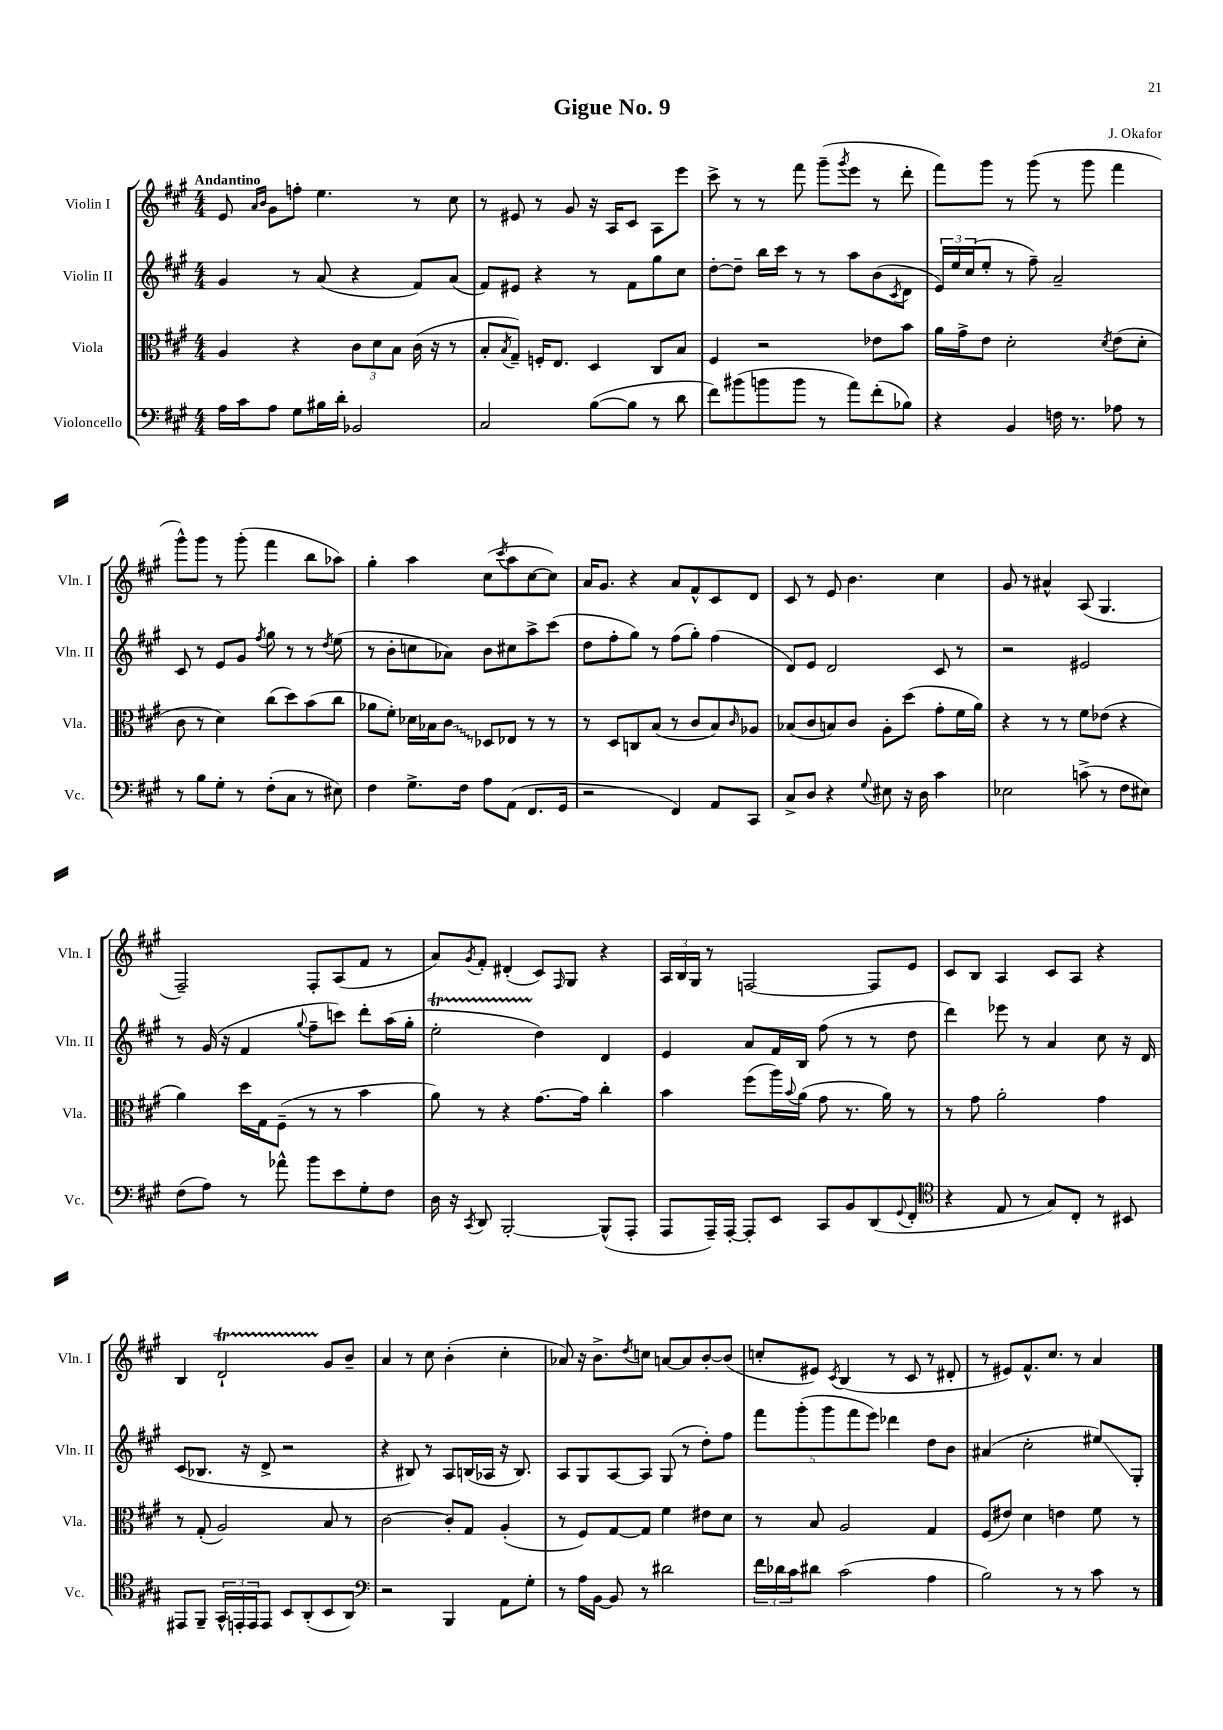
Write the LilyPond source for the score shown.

\header { title = "Gigue No. 9" composer = "J. Okafor" }
<<
\new StaffGroup <<
\new Staff = "s0" \with { instrumentName = "Violin I" shortInstrumentName = "Vln. I" } {
    \clef treble \key a \major \numericTimeSignature \time 4/4 \tempo "Andantino"
    e'8 \grace { a'16 b'16 } gis'8 f''8-. e''4. r8 cis''8 |
    r8 eis'8 r8 gis'8 r16 a16 cis'8 a8 e'''8 |
    cis'''8-> r8 r8 fis'''8 gis'''8--( \acciaccatura { gis'''8 } e'''8 r8 d'''8-. |
    fis'''8) gis'''8 r8 gis'''8( r8 gis'''8 fis'''4 |
    gis'''8-^) gis'''8 r8 gis'''8-.( fis'''4 b''8 aes''8) |
    gis''4-. a''4 cis''8( \acciaccatura { cis'''8 } a''8 cis''8~ cis''8) |
    a'16 gis'8. r4 a'8 fis'8-^ cis'8 d'8 |
    cis'8 r8 e'8 b'4. cis''4 |
    gis'8 r8 ais'4-^ a8( gis4. |
    fis2--) fis8-. a8( fis'8 r8 |
    a'8) \acciaccatura { gis'8 } fis'8-. dis'4-.( cis'8) \grace { fis16 } gis8 r4 |
    \tuplet 3/2 { a16 b16 gis16 } r8 f2~ f8 e'8 |
    cis'8 b8 a4 cis'8 a8 r4 |
    b4 d'2-!\startTrillSpan gis'8\stopTrillSpan b'8-- |
    a'4 r8 cis''8 b'4-.( cis''4-. |
    aes'8) r16 b'8.-> \acciaccatura { d''8 } c''8 a'8~ a'8 b'8~-. b'8( |
    c''8-. eis'8) \acciaccatura { cis'8 } b4( r8 cis'8 r8 dis'8-. |
    r8 eis'8) fis'8.-^ cis''8. r8 a'4 \bar "|." |
}
\new Staff = "s1" \with { instrumentName = "Violin II" shortInstrumentName = "Vln. II" } {
    \clef treble \key a \major \numericTimeSignature \time 4/4
    gis'4 r8 a'8( r4 fis'8) a'8( |
    fis'8) eis'8 r4 r8 fis'8 gis''8 cis''8 |
    d''8~-. d''8-- b''16 cis'''16 r8 r8 a''8 b'8( \acciaccatura { cis'8 } d'8 |
    \tuplet 3/2 { e'16) e''16 cis''16( } e''8-. r8 fis''8--) a'2-- |
    cis'8 r8 e'8 gis'8 \acciaccatura { fis''8 } gis''8 r8 r8 \acciaccatura { d''8 } e''8( |
    r8 b'8-. c''8 aes'8) b'8 cis''8 a''8-> cis'''8( |
    d''8 fis''8-. gis''8) r8 fis''8( gis''8-.) fis''4( |
    d'8) e'8 d'2 cis'8 r8 |
    r2 eis'2 |
    r8 gis'16( r16 fis'4 \appoggiatura { gis''8 } fis''8-- c'''8) d'''8-. a''16( gis''16-. |
    e''2-.\startTrillSpan d''4\stopTrillSpan) d'4 |
    e'4 a'8 fis'16 b16 fis''8( r8 r8 d''8 |
    d'''4) ees'''8 r8 a'4 cis''8 r16 d'16 |
    cis'8( bes8. r16 d'8-> r2 |
    r4 bis8) r8 a8 b16( aes16 r16 b8.) |
    a8 gis8 a8~ a8 gis8( r8 d''8-.) fis''8 |
    \tuplet 5/4 { fis'''8 gis'''8-.( gis'''8 fis'''8 e'''8) } des'''4 d''8 b'8 |
    ais'4( cis''2-. eis''8\glissando) gis8-. \bar "|." |
}
\new Staff = "s2" \with { instrumentName = "Viola" shortInstrumentName = "Vla." } {
    \clef alto \key a \major \numericTimeSignature \time 4/4
    a4 r4 \tuplet 3/2 { cis'8 d'8 b8 } cis'16( r16 r8 |
    b8-. \acciaccatura { b8 } gis8--) f16-. e8. d4 cis8 b8 |
    fis4 r2 ees'8 b'8 |
    a'16 gis'16-> e'8 d'2-. \acciaccatura { d'8 } e'8( d'8-. |
    cis'8 r8 d'4) cis''8( d''8) b'8( cis''8 |
    aes'8 fis'8-.) des'16 bes16 \once \override Glissando.style = #'zigzag cis'8\glissando des8 ees8 r8 r8 |
    r8 d8 c8 b8( r8 cis'8 b8) \grace { cis'16 } aes8 |
    bes8( cis'8 b8) cis'8 a8-. d''8( gis'8-. fis'16 a'16) |
    r4 r8 r8 fis'8 ees'8( r4 |
    a'4) d''16 gis16 fis8--( r8 r8 b'4 |
    a'8) r8 r4 gis'8.~ gis'16 cis''4-. |
    b'4 fis''8( a''16) \appoggiatura { b'8 } a'16( gis'8 r8. a'16) r8 |
    r8 gis'8 a'2-. gis'4 |
    r8 gis8-.( a2) b8 r8 |
    cis'2~ cis'8-. gis8 a4-.( |
    r8 fis8) gis8~ gis8 fis'4 eis'8 d'8 |
    r8 b8 a2 gis4 |
    fis8( eis'8) d'4 e'4 fis'8 r8 \bar "|." |
}
\new Staff = "s3" \with { instrumentName = "Violoncello" shortInstrumentName = "Vc." } {
    \clef bass \key a \major \numericTimeSignature \time 4/4
    a16 cis'16 a8 gis8 bis16 d'16-. bes,2 |
    cis2 b8~( b8 r8 d'8 |
    fis'8) bis'8( b'8 b'8 r8 a'8) fis'8-.( bes8) |
    r4 b,4 f16 r8. aes8 r8 |
    r8 b8 gis8-. r8 fis8-.( cis8 r8 eis8) |
    fis4 gis8.-> fis16 a8 a,8( fis,8. gis,16 |
    r2 fis,4) a,8 cis,8 |
    cis8-> d8 r4 \appoggiatura { gis8 } eis8 r16 d16 cis'4 |
    ees2 c'8->( r8 fis8 eis8) |
    fis8( a8) r8 aes'8-^ b'8 e'8 gis8-. fis8 |
    d16 r16 \acciaccatura { cis,8 } d,8 b,,2~-. b,,8-^( a,,8-. |
    a,,8 a,,16--) a,,16~-. a,,8-. e,8 cis,8 b,8 d,8( \appoggiatura { gis,8 } fis,8-. |
    \clef tenor r4 e8 r8 gis8) cis8-. r8 bis,8 |
    eis,8 fis,8-- \tuplet 3/2 { gis,16-^ e,16-. e,16 } e,8 b,8 a,8-.( b,8 a,8) |
    \clef bass r2 b,,4 a,8 gis8-. |
    r8 a16 b,16~ b,8 r8 dis'2 |
    \tuplet 3/2 { fis'16 des'16 cis'16 } dis'8 cis'2( a4 |
    b2) r8 r8 cis'8 r8 \bar "|." |
}
>>
>>
\layout { \context { \Score \remove "Bar_number_engraver" } }
